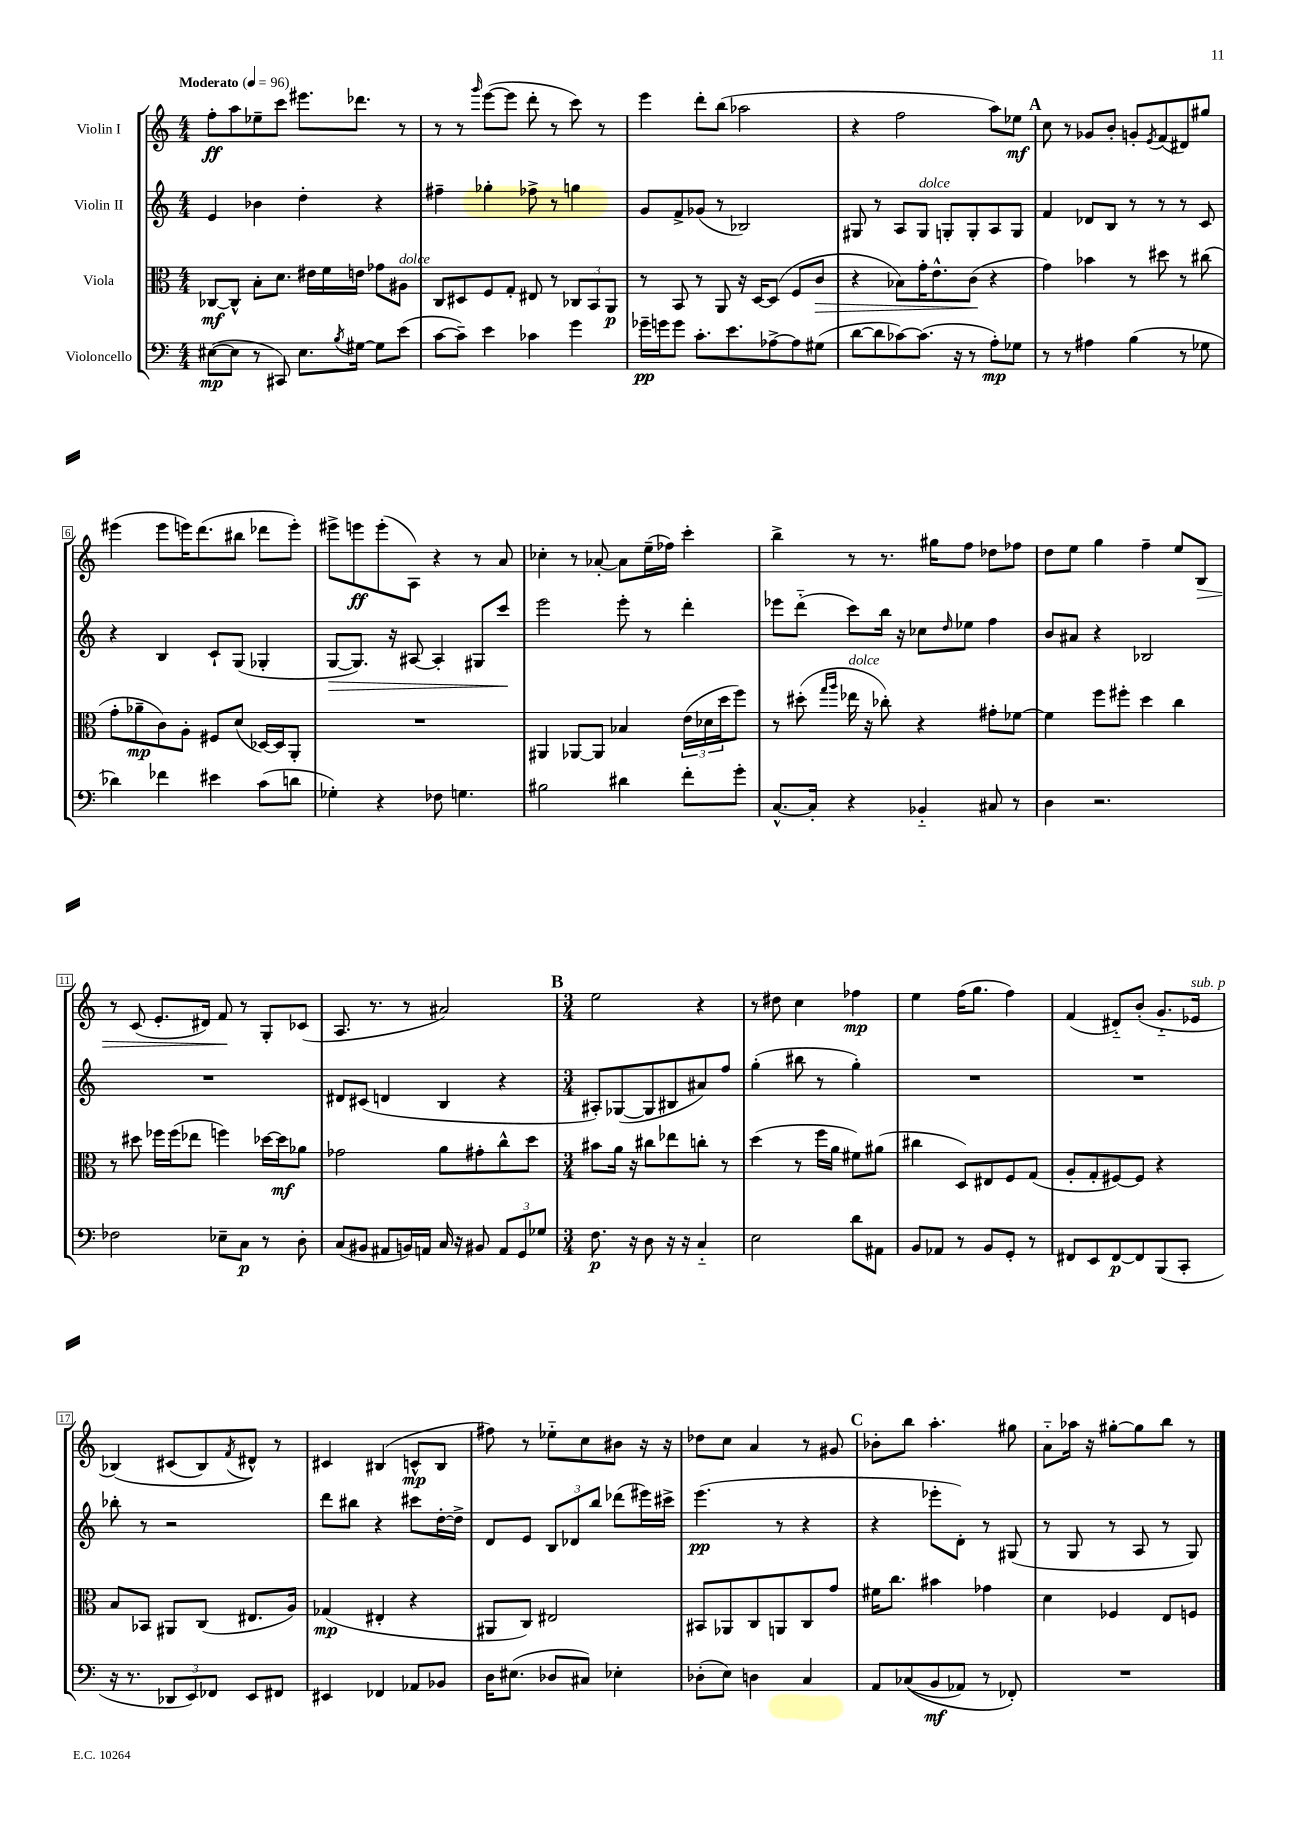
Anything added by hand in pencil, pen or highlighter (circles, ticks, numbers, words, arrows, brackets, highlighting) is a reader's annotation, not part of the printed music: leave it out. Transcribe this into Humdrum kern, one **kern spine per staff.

**kern	**dynam	**kern	**dynam	**kern	**dynam	**kern	**dynam
*part4	*part4	*part3	*part3	*part2	*part2	*part1	*part1
*staff4	*staff4	*staff3	*staff3	*staff2	*staff2	*staff1	*staff1
*I"Violoncello	*	*I"Viola	*	*I"Violin II	*	*I"Violin I	*
*clefF4	*	*clefC3	*	*clefG2	*	*clefG2	*
*k[]	*	*k[]	*	*k[]	*	*k[]	*
*M4/4	*	*M4/4	*	*M4/4	*	*M4/4	*
*MM96	*	*MM96	*	*MM96	*	*MM96	*
=1	=1	=1	=1	=1	=1	=1	=1
!	!	!	!	!	!	!LO:TX:a:B:t=Moderato	!
([8E#X\L	mp	[8C-X/L	mf	4e/	.	8ff'\L	ff
8E#\J]	.	8C-^^/J]	.	.	.	8aa\	.
8r	.	8B'\L	.	4b-X\	.	8ee-X~\	.
8CC#X/)	.	8.d\J	.	.	.	8ccc\J	.
8.E#\L	.	.	.	4dd'\	.	8.eee#X\L	.
.	.	16e#X\LL	.	.	.	.	.
.	.	16f\	.	.	.	.	.
8qB/	.	.	.	.	.	.	.
[16G#X\Jk	.	16en\JJ	.	.	.	8.ddd-X\J	.
8G#\L]	.	8g-X\L	.	4r	.	.	.
!	!	!LO:TX:a:i:t=dolce	!	!	!	!	!
(8e\J	.	8A#X\J	.	.	.	8r	.
=2	=2	=2	=2	=2	=2	=2	=2
[8c\L	.	8C/L	.	4ff#X~\	.	8r	.
8c~\J])	.	8D#X/	.	.	.	8r	.
.	.	.	.	.	.	16qqggg/	.
4e\	.	8F/	.	4gg-X'\	.	([8eee\L	.
.	.	8G'/J	.	.	.	8eee\J]	.
4c-X\	.	8E#X/	.	8ff-X^\	.	8ddd'\	.
.	.	8r	.	8r	.	8r	.
4g\	.	12C-X/L	.	4ggn\	.	8ccc\)	.
.	.	12BB/	.	.	.	.	.
.	.	.	.	.	.	8r	.
.	.	12AA/J	p	.	.	.	.
=3	=3	=3	=3	=3	=3	=3	=3
16g-X~\LL	pp	8r	.	8g/L	.	4eee\	.
16gn\J	.	.	.	.	.	.	.
8g\J	.	8BB/	.	8f^/	.	.	.
8.c'\L	.	8r	.	(8g-X/J	.	8ddd'\L	.
.	.	8AA/	.	8r	.	(8bb\J	.
8.e\	.	.	.	.	.	.	.
.	.	16r	.	2B-X/)	.	2aa-X\	.
.	.	[16D/KL	.	.	.	.	.
[8A-X^\	.	(8D/J]	.	.	.	.	.
8A-\]	.	8F/L	.	.	.	.	.
!	!	!	!LO:HP:b	!	!	!	!
(8G#X\J	.	8c/J	>	.	.	.	.
=4	=4	=4	=4	=4	=4	=4	=4
[8d\L	.	4r	.	8G#X/	.	4r	.
8d\]	.	.	.	8r	.	.	.
[8c-X\)	.	8B-X\L)	.	8A/L	.	2ff\	.
!	!	!	!	!LO:TX:a:i:t=dolce	!	!	!
(8.c-\J]	.	16g'\K	.	8G#/J	.	.	.
.	.	8.e^^\	.	.	.	.	.
.	.	.	.	8Gn'/L	.	.	.
16r	.	.	.	.	.	.	.
8r	.	(8c\J	.	8G'/	.	.	.
8A'\L)	mp	4r	]	8A/	.	8aa\L)	.
8G-X\J	.	.	.	8G/J	.	8ee-X\J	mf
!!LO:REH:place=s1:t=A
=5	=5	=5	=5	=5	=5	=5	=5
8r	.	4g\)	.	4f/	.	8cc\	.
8r	.	.	.	.	.	8r	.
4A#X\	.	4b-X\	.	8d-X/L	.	8g-X/L	.
.	.	.	.	8B/J	.	8b'/J	.
(4B\	.	8r	.	8r	.	8gn'/L	.
.	.	.	.	.	.	8qe/	.
.	.	8dd#X\	.	8r	.	(8f/	.
8r	.	8r	.	8r	.	8d#X/)	.
8G-X\	.	(8cc#X\	.	8c/	.	8gg#X/J	.
!!LO:LB:g=z
=6	=6	=6	=6	=6	=6	=6	=6
4d-X\)	.	8g'\L	.	4r	.	(4eee#X\	.
.	.	8a-X~\	mp	.	.	.	.
4f-X\	.	8c\)	.	4B/	.	8eee#\L	.
.	.	8A'\J	.	.	.	16eeen\K)	.
.	.	.	.	.	.	(8.ddd\	.
4e#X\	.	8F#X/L	.	8c`/L	.	.	.
.	.	(8d/J	.	(8G/J	.	8bb#X\J	.
(8c\L	.	[16D-X/LL)	.	4G-X'/	.	8ddd-X\L	.
.	.	16D-/J]	.	.	.	.	.
8dn\J	.	8AA'/J	.	.	.	8eee'\J)	.
=7	=7	=7	=7	=7	=7	=7	=7
!	!	!	!	!	!LO:HP:b	!	!
4G-X'\)	.	1r	.	[8G/L	>	8eee#X^\L	.
.	.	.	.	8.G/J])	.	8eeen\	ff
4r	.	.	.	.	.	(8eee'\	.
.	.	.	.	16r	.	.	.
.	.	.	.	[8A#X/	.	8A\J)	.
8F-X\	.	.	.	4A#'/]	.	4r	.
4.Gn\	.	.	.	.	.	.	.
.	.	.	.	8G#X/L	.	8r	.
.	.	.	.	8ccc/J	.	8a/	.
.	.	.	.	.	]	.	.
=8	=8	=8	=8	=8	=8	=8	=8
2B#X\	.	4AA#X/	.	2eee\	.	4cc-X'\	.
.	.	[8AA-X/L	.	.	.	8r	.
.	.	8AA-/J]	.	.	.	[8a-X'/	.
4d#X\	.	4B-X/	.	8eee'\	.	8a-\L]	.
.	.	.	.	8r	.	(16ee~\L	.
.	.	.	.	.	.	16ff-X\JJ)	.
8f'\L	.	(24e\LL	.	4ddd'\	.	4ccc'\	.
.	.	24d-X\	.	.	.	.	.
.	.	24dd\J	.	.	.	.	.
8g'\J	.	8ff\J)	.	.	.	.	.
=9	=9	=9	=9	=9	=9	=9	=9
[8.C^^/L	.	8r	.	8eee-X\L	.	4bb^\	.
.	.	(8dd#X'\	.	(8ddd\J	.	.	.
16C'/Jk]	.	.	.	.	.	.	.
.	.	16qqgg/LL	.	.	.	.	.
.	.	16qqaa/JJ	.	.	.	.	.
!	!	!LO:TX:a:i:t=dolce	!	!	!	!	!
4r	.	16ee-X\	.	8ccc\L)	.	8r	.
.	.	16r	.	.	.	.	.
.	.	8cc-X'\)	.	16bb\Jk	.	8.r	.
.	.	.	.	16r	.	.	.
4BB-X/	.	4r	.	8cc-X\L	.	.	.
.	.	.	.	.	.	16gg#X\KL	.
.	.	.	.	16qqdd/	.	.	.
.	.	.	.	8ee-X\J	.	8ff\J	.
8C#X/	.	8g#X'\L	.	4ff\	.	8dd-X\L	.
8r	.	[8f-X\J	.	.	.	8ff-X\J	.
=10	=10	=10	=10	=10	=10	=10	=10
4D\	.	4f-\]	.	8b/L	.	8dd\L	.
.	.	.	.	8a#X/J	.	8ee\J	.
2.r	.	8ff\L	.	4r	.	4gg\	.
.	.	8ff#X'\J	.	.	.	.	.
.	.	4dd\	.	2B-X/	.	4ff~\	.
.	.	4cc\	.	.	.	8ee/L	.
!	!	!	!	!	!	!	!LO:HP:b
.	.	.	.	.	.	8B/J	>
!!LO:LB:g=z
=11	=11	=11	=11	=11	=11	=11	=11
2F-X\	.	8r	.	1r	.	8r	.
.	.	8dd#X\	.	.	.	(8c/	.
.	.	16ff-X\LL	.	.	.	8.e'/L	.
.	.	(16ff-\J	.	.	.	.	.
.	.	8ee-X\J	.	.	.	.	.
.	.	.	.	.	.	16d#X/Jk)	.
8E-X~\L	.	4ffn\)	.	.	.	8f/	.
8C\J	p	.	.	.	.	8r	]
8r	.	[16dd-X\LL	.	.	.	8G'/L	.
.	.	16dd-\J]	mf	.	.	.	.
8D'\	.	8a-X\J	.	.	.	(8c-X/J	.
=12	=12	=12	=12	=12	=12	=12	=12
(8C/L	.	2g-X\	.	8d#X/L	.	8.A/	.
8BB#X/J	.	.	.	(8c#X/J	.	.	.
.	.	.	.	.	.	8.r	.
8AA#X/L	.	.	.	4dn/	.	.	.
16BBn/L)	.	.	.	.	.	8r	.
16AAn/JJ	.	.	.	.	.	.	.
16C/	.	8a\L	.	4B/	.	2a#X/)	.
16r	.	.	.	.	.	.	.
8BB#X/	.	8g#X'\	.	.	.	.	.
12AA/L	.	8cc^^\	.	4r	.	.	.
12GG/	.	.	.	.	.	.	.
.	.	8dd\J	.	.	.	.	.
12G-X/J	.	.	.	.	.	.	.
!!LO:REH:place=s1:t=B
=13	=13	=13	=13	=13	=13	=13	=13
*M3/4	*	*M3/4	*	*M3/4	*	*M3/4	*
8.F\	p	8b#X\L	.	8A#X'/L)	.	2ee\	.
.	.	16a\Jk	.	([8G-X/	.	.	.
16r	.	16r	.	.	.	.	.
8D\	.	8cc#X\L	.	8G-/]	.	.	.
16r	.	8ee-X\	.	8B#X/	.	.	.
16r	.	.	.	.	.	.	.
4C/	.	8ccn'\J	.	8a#X/)	.	4r	.
.	.	8r	.	8ff/J	.	.	.
=14	=14	=14	=14	=14	=14	=14	=14
2E\	.	(4dd\	.	(4gg'\	.	8r	.
.	.	.	.	.	.	8dd#X\	.
.	.	8r	.	8bb#X\	.	4cc\	.
.	.	16ff\LL	.	8r	.	.	.
.	.	16a\JJ	.	.	.	.	.
8d\L	.	8f#X\L)	.	4gg'\)	.	4ff-X\	mp
8AA#X\J	.	(8a#X\J	.	.	.	.	.
=15	=15	=15	=15	=15	=15	=15	=15
8BB/L	.	4cc#X\	.	2.r	.	4ee\	.
8AA-X/J	.	.	.	.	.	.	.
8r	.	8D/L)	.	.	.	(16ff\KL	.
.	.	.	.	.	.	8.gg\J	.
8BB/L	.	8E#X/	.	.	.	.	.
8GG'/J	.	8F/	.	.	.	4ff\)	.
8r	.	(8G/J	.	.	.	.	.
=16	=16	=16	=16	=16	=16	=16	=16
8FF#X/L	.	8A'/L	.	2.r	.	(4f/	.
8EE/	.	8G'/	.	.	.	.	.
[8FF#/	p	[8F#X/)	.	.	.	8d#X/L)	.
8FF#/]	.	8F#/J]	.	.	.	(8b'/J	.
(8BBB/	.	4r	.	.	.	8.g/L	.
8CC'/J	.	.	.	.	.	.	.
!	!	!	!	!	!	!LO:TX:a:i:t=sub. p	!
.	.	.	.	.	.	16e-X/Jk	.
!!LO:LB:g=z
=17	=17	=17	=17	=17	=17	=17	=17
16r	.	8B/L	.	8bb-X'\	.	(4B-X/)	.
8.r	.	.	.	.	.	.	.
.	.	8BB-X/J	.	8r	.	.	.
12DD-X/L	.	8AA#X/L	.	2r	.	(8c#X/L	.
12EE/)	.	.	.	.	.	.	.
.	.	(8C/J	.	.	.	8B-/)	.
12FF-X/J	.	.	.	.	.	.	.
.	.	.	.	.	.	8qf/	.
8EE/L	.	8.E#X/L	.	.	.	8d#X^^/J)	.
8FF#X/J	.	.	.	.	.	8r	.
.	.	16A/Jk)	.	.	.	.	.
=18	=18	=18	=18	=18	=18	=18	=18
4EE#X/	.	(4G-X/	mp	8ddd\L	.	4c#X/	.
.	.	.	.	8bb#X\J	.	.	.
4FF-X/	.	4E#X'/	.	4r	.	(4B#X/	.
8AA-X/L	.	4r	.	8ccc#X\L	.	8cn^^/L	mp
8BB-X/J	.	.	.	[16dd'\L	.	8B#/J	.
.	.	.	.	16dd^\JJ]	.	.	.
=19	=19	=19	=19	=19	=19	=19	=19
16D\KL	.	8AA#X/L	.	8d/L	.	8ff#X\)	.
(8.E#X\J	.	.	.	.	.	.	.
.	.	8C/J)	.	8e/J	.	8r	.
8D-X/L	.	2E#X/	.	12B/L	.	8ee-X\L	.
.	.	.	.	12d-X/	.	.	.
8C#X/J)	.	.	.	.	.	8cc\	.
.	.	.	.	12bb/J	.	.	.
4E-X'\	.	.	.	(8ddd-X\L	.	8b#X\J	.
.	.	.	.	16eee#X\L)	.	16r	.
.	.	.	.	16ccc#X^\JJ	.	16r	.
=20	=20	=20	=20	=20	=20	=20	=20
(8D-X'\L	.	8BB#X/L	.	(4.eee\	pp	8dd-X\L	.
8E\J)	.	8AA-X/	.	.	.	8cc\J	.
4Dn\	.	8C/	.	.	.	4a/	.
.	.	8AAn/	.	8r	.	.	.
4C/	.	8C/	.	4r	.	8r	.
.	.	8g/J	.	.	.	8g#X/	.
!!LO:REH:place=s1:t=C
=21	=21	=21	=21	=21	=21	=21	=21
8AA/L	.	16f#X\KL	.	4r	.	8b-X'\L	.
.	.	8.cc\J	.	.	.	.	.
((8C-X/	.	.	.	.	.	8bb\J	.
8BB/	mf	4b#X\	.	8eee-X'\L	.	4.aa'\	.
8AA-X/J)	.	.	.	8d'\J)	.	.	.
8r	.	4g-X\	.	8r	.	.	.
8FF-X'/)	.	.	.	(8G#X/	.	8gg#X\	.
=22	=22	=22	=22	=22	=22	=22	=22
2.r	.	4d\	.	8r	.	8a\L	.
.	.	.	.	8G/	.	16aa-X\Jk	.
.	.	.	.	.	.	16r	.
.	.	4F-X/	.	8r	.	[8gg#X'\L	.
.	.	.	.	8A/	.	8gg#\]	.
.	.	8E/L	.	8r	.	8bb\J	.
.	.	8Fn/J	.	8G/)	.	8r	.
==	==	==	==	==	==	==	==
*-	*-	*-	*-	*-	*-	*-	*-
